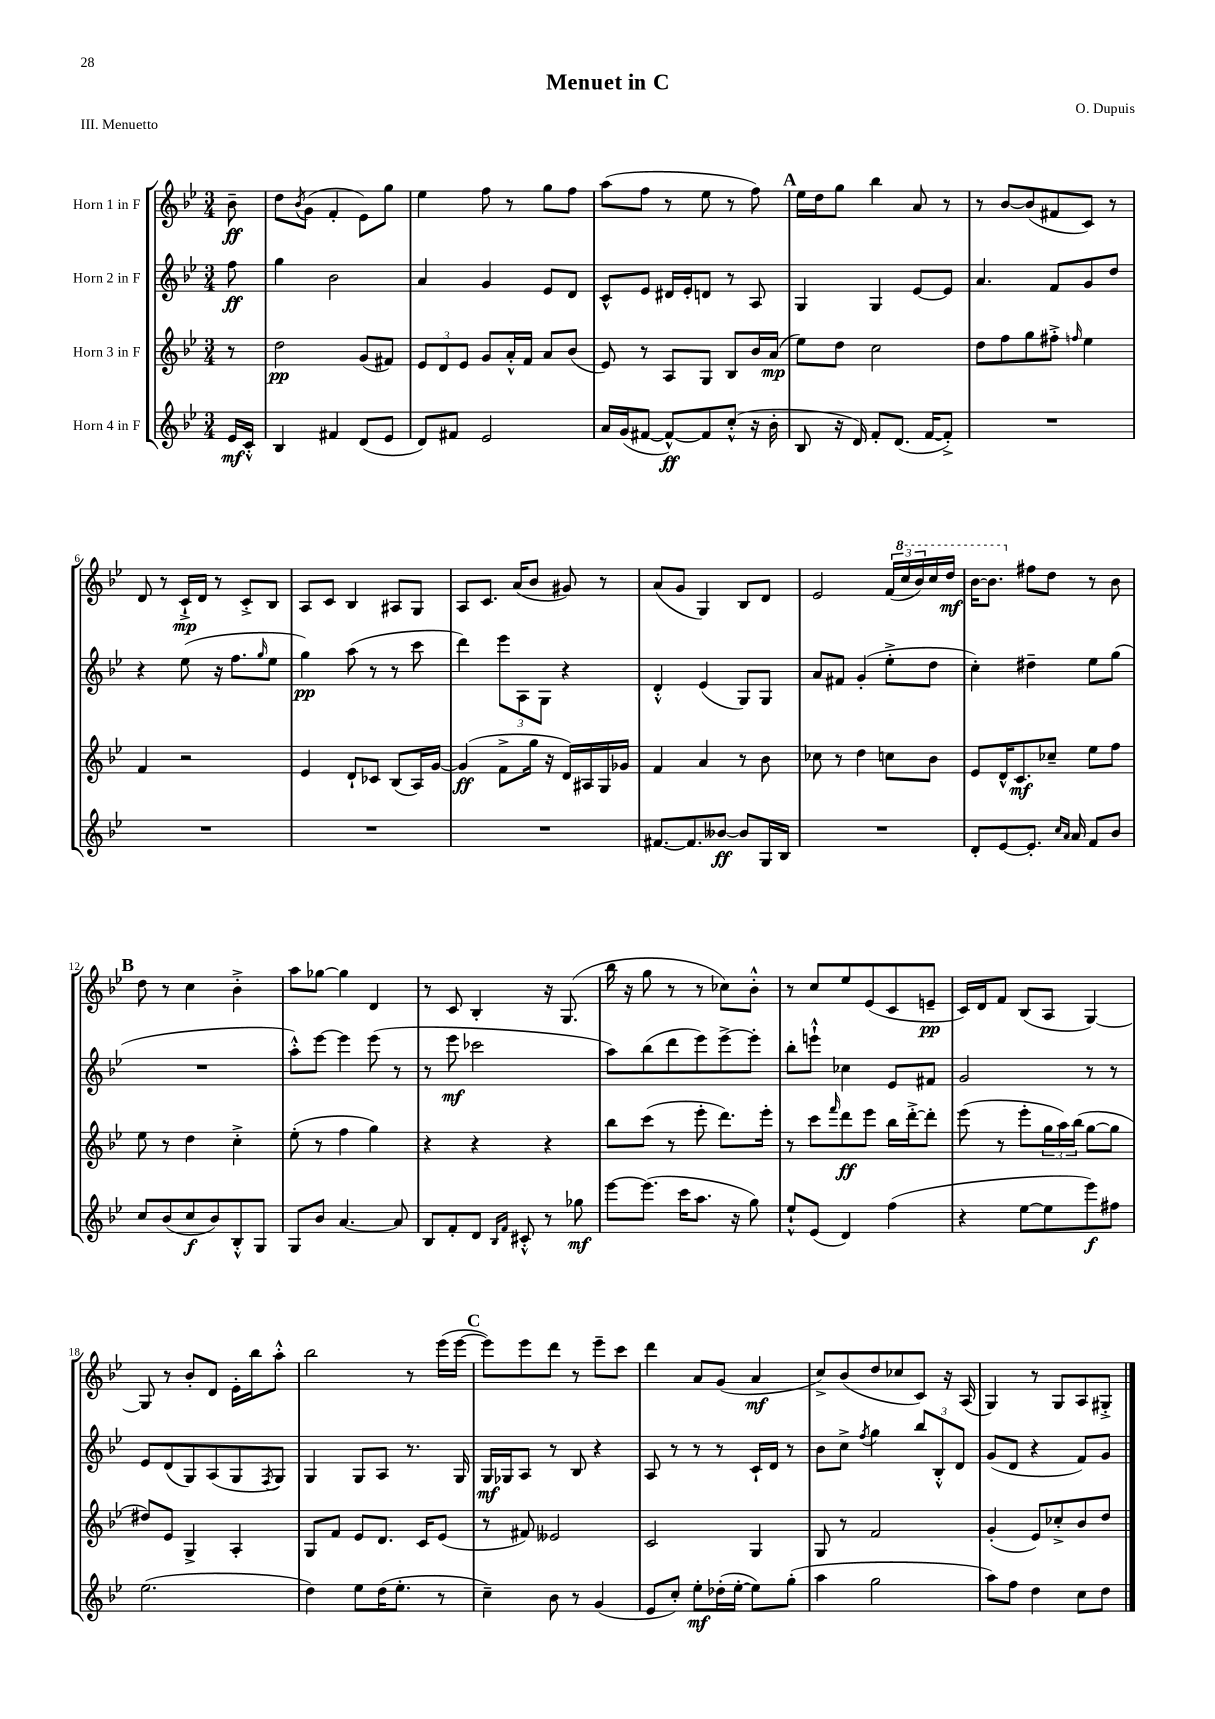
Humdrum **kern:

**kern	**kern	**kern	**kern
*staff4	*staff3	*staff2	*staff1
*clefG2	*clefG2	*clefG2	*clefG2
*k[b-e-]	*k[b-e-]	*k[b-e-]	*k[b-e-]
*M3/4	*M3/4	*M3/4	*M3/4
16e-/LL	8r	8ff\	8b-~\
16c'^^/JJ	.	.	.
=	=	=	=
4B-/	2dd\	4gg\	8dd\L
.	.	.	8qb-/
.	.	.	(8g\J
4f#/	.	2b-\	4f'/
(8d/L	(8g/L	.	8e-\L)
8e-/J	8f#/J)	.	8gg\J
=	=	=	=
8d/L)	12e-/L	4a/	4ee-\
.	12d/	.	.
8f#/J	.	.	.
.	12e-/J	.	.
2e-/	8g/L	4g/	8ff\
.	16a'^^/L	.	8r
.	16f/JJ	.	.
.	8a/L	8e-/L	8gg\L
.	(8b-/J	8d/J	8ff\J
=	=	=	=
16a/LL	8e-/)	8c^^/L	(8aa\L
(16g/J	.	.	.
[8f#/J	8r	8e-/J	8ff\J
8f#^^/_L)	8A/L	16d#/LL	8r
.	.	16e-'/J	.
8f#/]	8G/J	8d/J	8ee-\
(8cc'^^/J	8B-/L	8r	8r
16r	16b-/L	8A/	8ff\)
16b-'\	(16a/JJ	.	.
=	=	=	=
8B-/	8ee-\L)	4G/	16ee-\LL
.	.	.	16dd\J
16r	8dd\J	.	8gg\J
16d/)	.	.	.
8f'/L	2cc\	4G/	4bb-\
(8.d/J	.	.	.
.	.	[8e-/L	8a/
[16f/LK	.	.	.
8f'^/]J)	.	8e-/]J	8r
=	=	=	=
2.r	8dd\L	4.a/	8r
.	8ff\	.	[8b-/L
.	8gg\	.	(8b-/]
.	8ff#'^\J	8f/L	8f#/
.	16qqff/	.	.
.	4ee-\	8g/	8c/J)
.	.	8dd/J	8r
=	=	=	=
2.r	4f/	4r	8d/
.	.	.	8r
.	2r	(8ee-\	16c`^/LL
.	.	.	16d/JJ
.	.	16r	8r
.	.	8.ff\L	.
.	.	.	8c'^/L
.	.	16qqgg/	.
.	.	8ee-\J	8B-/J
=	=	=	=
2.r	4e-/	4gg\)	8A/L
.	.	.	8c/J
.	8d`/L	(8aa\	4B-/
.	8c-/J	8r	.
.	(8B-/L	8r	8A#/L
.	16A/L)	8ccc\	8G/J
.	[16g/JJ	.	.
=	=	=	=
2.r	(4g/]	4ddd\)	8A/L
.	.	.	8.c/J
.	8f^\L	12eee-\L	.
.	.	.	(16a/LK
.	.	12A\	.
.	16gg\Jk	.	8b-/J
.	.	12G\J	.
.	16r	.	.
.	16d/LL)	4r	8g#/)
.	16A#/	.	.
.	16G/	.	8r
.	16g-/JJ	.	.
=	=	=	=
[8.f#/L	4f/	4d'^^/	(8a/L
.	.	.	8g/J
8.f#/]	.	.	.
.	4a/	(4e-/	4G/)
[8b--/J	.	.	.
8b--/]L	8r	8G/L)	8B-/L
16G/L	8b-\	8G/J	8d/J
16B-/JJ	.	.	.
=	=	=	=
2.r	8cc-\	8a/L	2e-/
.	8r	8f#/J	.
.	4dd\	(4g'/	.
.	8cc\L	8ee-'^\L	(24f/LL
.	.	.	24ccc/
.	.	.	24bb-/)
.	8b-\J	8dd\J	16ccc/
.	.	.	16ddd/JJ
=	=	=	=
8d'/L	8e-/L	4cc'\)	[16bb-\LK
.	.	.	8.bb-\]J
[8e-/	16d^^/K	.	.
.	8.c/	.	.
8.e-'/]J	.	4dd#~\	8ff#\L
.	8cc-~/J	.	8dd\J
16qqcc/LL	.	.	.
16qqa/JJ	.	.	.
16a/	.	.	.
8f/L	8ee-\L	8ee-\L	8r
8b-/J	8ff\J	(8gg\J	8b-\
=	=	=	=
8cc/L	8ee-\	2.r	8dd\
(8b-/	8r	.	8r
8cc/	4dd\	.	4cc\
8b-/)	.	.	.
8B-'^^/	4cc'^\	.	4b-'^\
8G/J	.	.	.
=	=	=	=
8G/L	(8ee-'\	8aa'^^\L)	8aa\L
8b-/J	8r	[8eee-\J	[8gg-\J
[4.a/	4ff\	4eee-\]	4gg-\]
.	4gg\)	(8eee-\	4d/
8a/]	.	8r	.
=	=	=	=
8B-/L	4r	8r	8r
8f'/	.	8eee-\	8c/
8d/J	4r	2ccc-\	4B-'/
16qqB-/LL	.	.	.
16qqf/JJ	.	.	.
8c#'^^/	.	.	.
8r	4r	.	16r
.	.	.	(8.G/
8gg-\	.	.	.
=	=	=	=
[8eee-\L	8bb-\L	8aa\L)	16bb-\
.	.	.	16r
(8.eee-\]J	(8ccc\J	(8bb-\	8gg\
.	8r	8ddd\	8r
16ccc\LK	.	.	.
8.aa\J	8eee-'\	8eee-\)	8r
.	8.ddd\L)	[8eee-^\	8cc-\L)
16r	.	.	.
8gg\)	.	8eee-'\]J	8b-'^^\J
.	16eee-'\Jk	.	.
=	=	=	=
8ee-`^^/L	8r	8bb-'\L	8r
(8e-/J	8ccc\L	8eee`^^\J	8cc/L
.	16qqfff/	.	.
4d/)	8ddd\	4cc-\	8ee-/
.	8eee-\J	.	(8e-/
(4ff\	16bb-\LL	8e-/L	8c/
.	[16ddd'^\J	.	.
.	8ddd'\]J	8f#/J	8e~/J
=	=	=	=
4r	(8eee-\	2g/	16c/LL)
.	.	.	16d/J
.	8r	.	8f/J
[8ee-\L	8eee-'\L	.	(8B-/L
8ee-\]	24gg\L	.	8A/J
.	24aa\)	.	.
.	(24bb-\JJ	.	.
8eee-\)	[8gg\L	8r	[4G/)
8ff#\J	8gg\]J	8r	.
=	=	=	=
(2.ee-\	8dd#/L)	8e-/L	8G/]
.	8e-/J	(8d/	8r
.	4G^/	8G/)	8b-'/L
.	.	(8A/	8d/J
.	4A'/	8G/	16e-'\LL
.	.	.	16bb-\J
.	.	8qF/	.
.	.	8G/J)	8aa'^^\J
=	=	=	=
4dd\)	8G/L	4G/	2bb-\
.	8f/J	.	.
8ee-\L	8e-/L	8G/L	.
(16dd\K	8.d/J	8A/J	.
8.ee-'\J	.	.	.
.	.	8.r	8r
.	16c/LK	.	.
8r	(8e-/J	.	(16eee-\LL
.	.	16G/	[16eee-\JJ
=	=	=	=
4cc~\)	8r	16G/LL	8eee-\]L)
.	.	16G-/J	.
.	8f#/)	8A/J	8eee-\
8b-\	2e--/	8r	8ddd\J
8r	.	8B-/	8r
(4g/	.	4r	8eee-~\L
.	.	.	8ccc\J
=	=	=	=
8e-/L	2c/	8A/	4ddd\
8cc'/J)	.	8r	.
8ee-'\L	.	8r	8a/L
(16dd-'\L	.	8r	(8g/J
[16ee-'\JJ	.	.	.
8ee-\]L)	4G/	16c`/LL	4a/
.	.	16d/JJ	.
(8gg'\J	.	8r	.
=	=	=	=
4aa\	8G/	8b-\L	8cc^/L)
.	8r	8cc^\J	(8b-/
.	.	8qff/	.
2gg\	2f/	4gg\	8dd/
.	.	.	8cc-/
.	.	12bb-/L	8c/J)
.	.	12B-'^^/	.
.	.	.	16r
.	.	12d/J	.
.	.	.	(16A/
=	=	=	=
8aa\L)	(4g'/	(8g/L	4G/)
8ff\J	.	8d/J	.
4dd\	8e-/L)	4r	8r
.	8cc-'^/	.	8G/L
8cc\L	8b-/	8f/L)	8A/
8dd\J	8dd/J	8g/J	8G#'^/J
==	==	==	==
*-	*-	*-	*-
